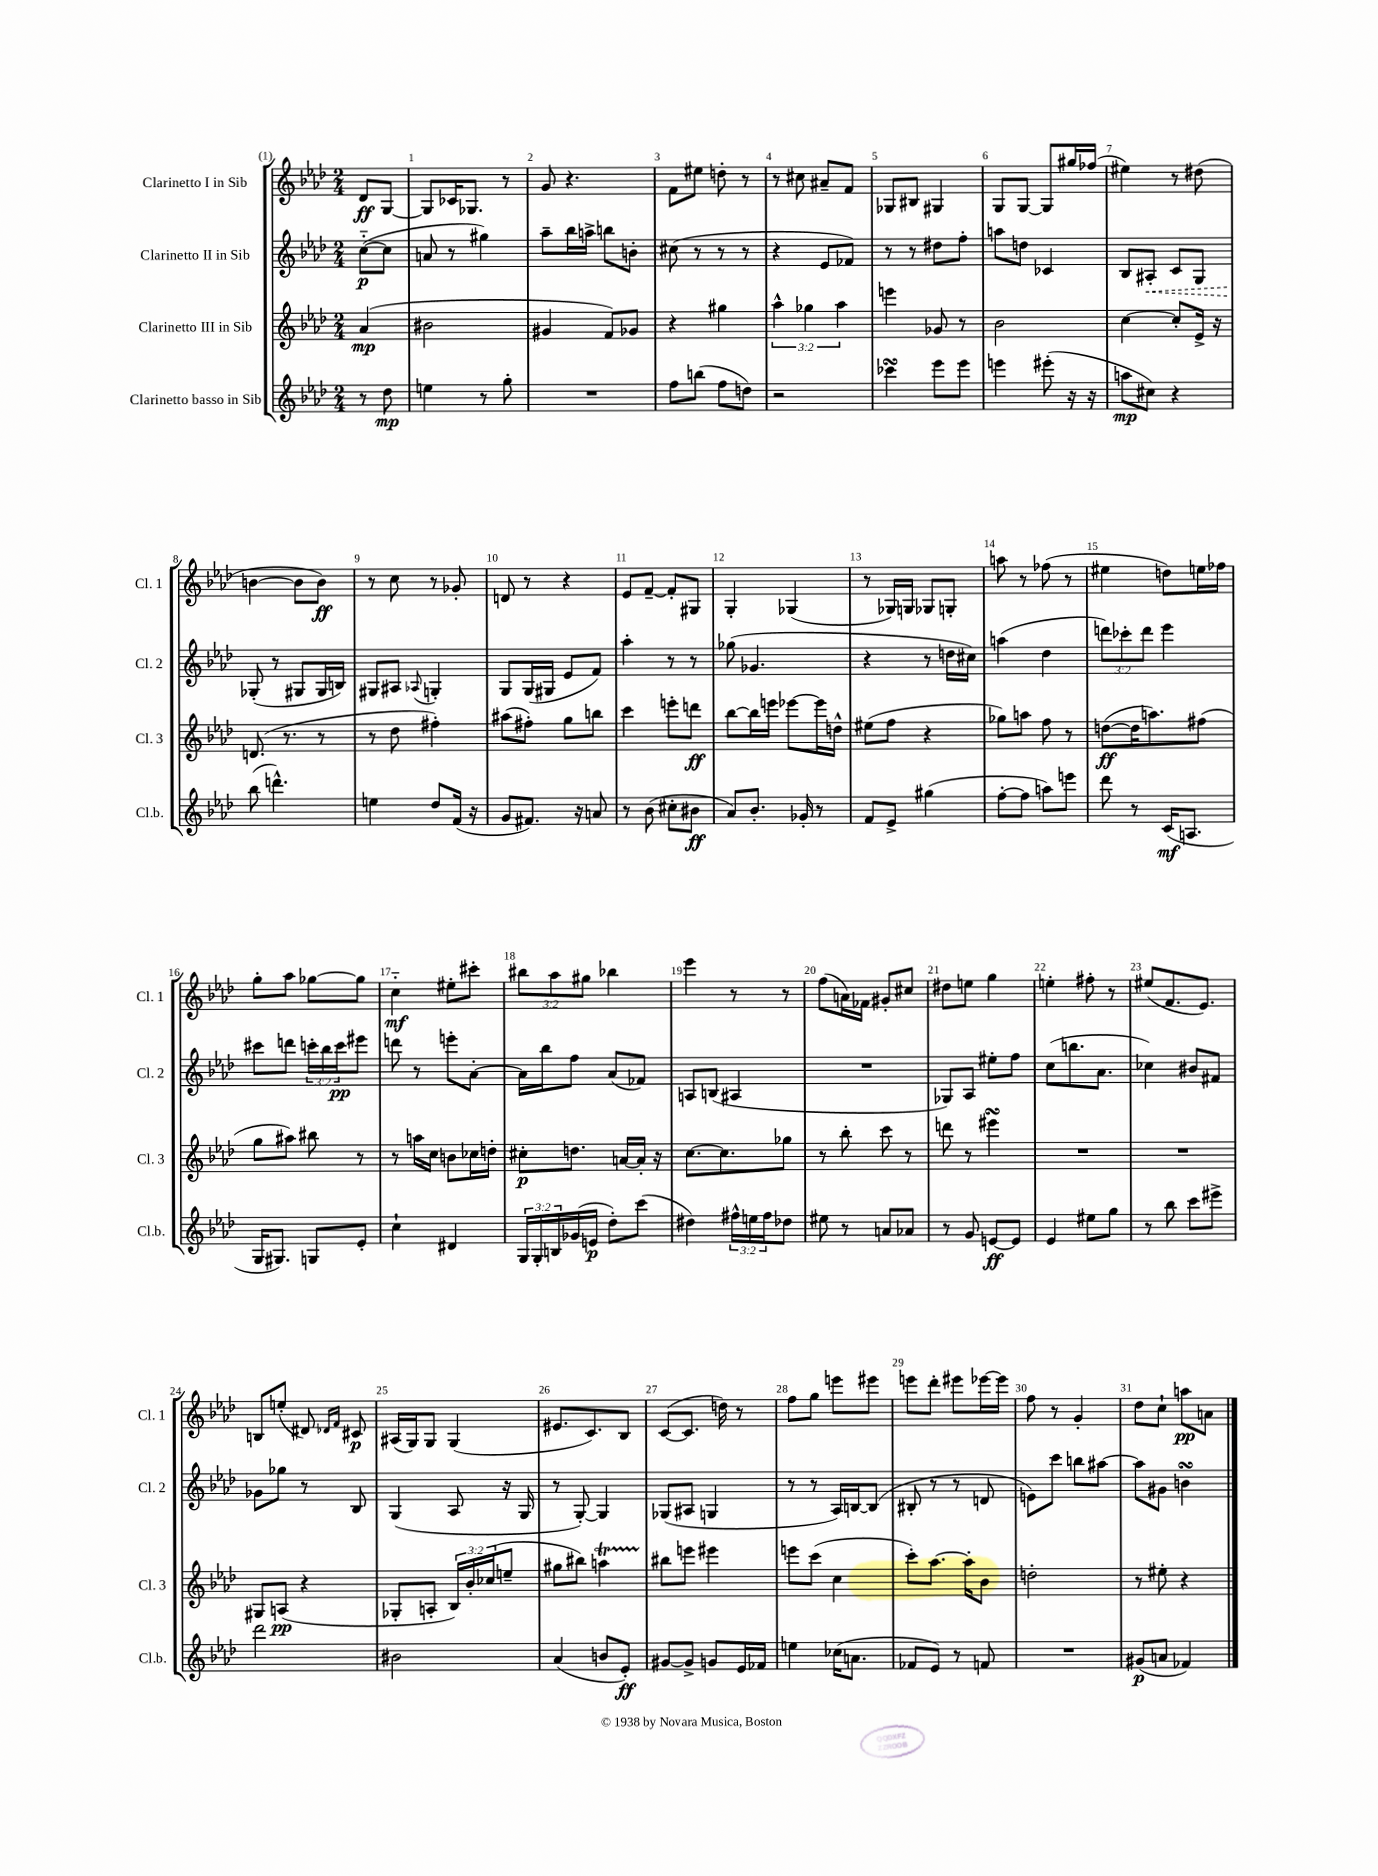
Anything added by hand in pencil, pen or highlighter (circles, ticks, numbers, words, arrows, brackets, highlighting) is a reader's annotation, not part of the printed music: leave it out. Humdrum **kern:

**kern	**kern	**kern	**kern
*staff4	*staff3	*staff2	*staff1
*clefG2	*clefG2	*clefG2	*clefG2
*k[b-e-a-d-]	*k[b-e-a-d-]	*k[b-e-a-d-]	*k[b-e-a-d-]
*M2/4	*M2/4	*M2/4	*M2/4
8r	(4a-/	([8cc'~\L	8d-/L
8dd-\	.	8cc\]J	[8G/J
=	=	=	=
4ee\	2b#\	8a/	8G/]L
.	.	8r	16c-/K
.	.	.	8.G-/J
8r	.	4gg#\)	.
8gg'\	.	.	8r
=	=	=	=
2r	4g#/	8aa-~\L	8g/
.	.	16bb-\L	4.r
.	.	16aa^\JJ	.
.	8f/L)	8bb\L	.
.	8g-/J	8b'\J	.
=	=	=	=
8ff\L	4r	(8cc#\	8f\L
(8bb\J	.	8r	8ee#\J
8ff\L	4gg#\	8r	8dd'\
8dd\J)	.	8r	8r
=	=	=	=
2r	6aa-^^\	4r	8r
.	.	.	8cc#\
.	6gg-\	.	.
.	.	8e-/L	8a#~/L
.	6aa-\	.	.
.	.	8f-/J)	8f/J
=	=	=	=
4ccc-\	4eee\	8r	8G-/L
.	.	8r	8B#/J
8eee-\L	8g-/	8dd#\L	4G#/
8eee-\J	8r	8ff'\J	.
=	=	=	=
4eee\	2b-\	8aa\L	8G/L
.	.	8dd\J	[8G/J
(8eee#'\	.	4c-/	8G/]L
16r	.	.	16gg#/L
16r	.	.	(16ff-/JJ
=	=	=	=
8aa\L	[4cc\	8B-/L	4ee#\)
8cc#\J)	.	8A#'/J	.
4r	8cc'/]L	8c/L	8r
.	16e-^/Jk	8G/J	(8dd#\
.	16r	.	.
=	=	=	=
(8bb-\	(8.d/	(8G-'/	[4b\
4.ddd^^\)	.	8r	.
.	8.r	.	.
.	.	8G#/L	8b\]L
.	8r	16G#/L	8b\J)
.	.	16B/JJ)	.
=	=	=	=
4ee\	8r	8G#/L	8r
.	8dd-\	8A#/J	8cc\
.	.	8qqA-/	.
8dd-/L	4ff#'\)	4G'/	8r
(16f/Jk	.	.	8g-'/
16r	.	.	.
=	=	=	=
8g/L	(8aa#\L	8G/L	8d/
8.f#/J)	8ff#'\J)	(16G/L	8r
.	.	16G#/JJ	.
.	8gg\L	8e-/L	4r
16r	.	.	.
8a/	8bb\J	8f/J)	.
=	=	=	=
8r	4ccc\	4aa-'\	8e-/L
(8b-\	.	.	[8f~/J
8cc#'\L	8eee'\L	8r	8f'/]L
8b#\J	8ddd\J	8r	8G#/J
=	=	=	=
8a-/L)	[8bb-\L	(8gg-\	4G'/
8.b-'/J	16bb-\]L	4.g-/	.
.	16eee\JJ	.	.
.	[8eee-\L	.	(4G-/
16g-'/	.	.	.
8r	16eee-\]L	.	.
.	16dd^^\JJ	.	.
=	=	=	=
8f/L	(8ee#\L	4r	8r
8e-^/J	8ff\J	.	16G-/LL)
.	.	.	16G/JJ
(4gg#\	4r	8r	8G-/L
.	.	16dd\LL	8G'/J
.	.	16cc#\JJ)	.
=	=	=	=
[8ff'\L	8gg-\L)	(4aa\	8aa\
8ff\]J	8aa\J	.	8r
8aa\L)	8ff\	4dd-\	(8ff-\
8eee\J	8r	.	8r
=	=	=	=
8ddd-\	([8dd\L	12ddd\L)	4ee#\
.	.	12ccc-'\	.
8r	16dd\]K	.	.
.	.	12ddd\J	.
.	8.aa\)	.	.
(16c/LK	.	4eee-\	8dd\L)
8.A/J	.	.	.
.	(8ff#\J	.	16ee\L
.	.	.	16ff-\JJ
=	=	=	=
16G/LK	8gg\L	8ccc#\L	8gg'\L
8.G#/J)	.	.	.
.	8aa#\J)	8ddd\J	8aa-\J
8G/L	8bb#\	24ccc'\LL	[8gg-\L
.	.	24bb-\	.
.	.	24ccc\J	.
8e-'/J	8r	8eee#\J	8gg-\]J
=	=	=	=
4cc`\	8r	8ddd\	4cc'~\
.	16aa\LL	8r	.
.	16cc\JJ	.	.
4d#/	8b\L	8eee'\L	8ee#'\L
.	16cc-\L	[8a-'\J	8ccc#'\J
.	16dd'\JJ	.	.
=	=	=	=
24G/LL	8cc#'\L	16a-\]LL	12bb#\L
24G'/	.	.	.
.	.	16bb-\J	.
24B/	.	.	12aa-\
(16g-/	8.dd\J	8ff\J	.
.	.	.	12gg#\J
16e/JJ	.	.	.
8dd-'\L)	.	(8a-/L	4bb-\
.	[16a/LL	.	.
(8ccc\J	16a'/]JJ	8f-/J)	.
.	16r	.	.
=	=	=	=
4dd#\)	[8.cc\L	8A/L	4eee-\
.	.	(8B/J	.
.	8.cc\]	.	.
24ff#^^\LL	.	4A#/	8r
24ee\	.	.	.
24ff#\J	.	.	.
8dd-\J	8gg-\J	.	8r
=	=	=	=
8ee#\	8r	2r	(8ff\L
8r	8bb-'\	.	16a\L)
.	.	.	16f-\JJ
8a/L	8ccc\	.	8g#'/L
8a-/J	8r	.	8cc#/J
=	=	=	=
8r	8ddd\	8G-/L)	8dd#\L
8g/	8r	8A-/J	8ee\J
[8e/L	4eee#\	8ee#'\L	4gg\
8e/]J	.	8ff\J	.
=	=	=	=
4e-/	2r	(8cc\L	4ee'\
.	.	8.bb\	.
8ee#\L	.	.	8ff#'\
.	.	8.a-\J	.
8gg\J	.	.	8r
=	=	=	=
8r	2r	4cc-\)	(8ee#/L
8bb-\	.	.	8.f/
8ccc\L	.	8b#/L	.
.	.	.	8.e-/J)
8eee#^\J	.	8f#/J	.
=	=	=	=
2ddd-\	8G#/L	8g-\L	8B/L
.	(8A/J	8gg-\J	(8ee'/J
.	4r	8r	8d#/)
.	.	.	16qqd-/LL
.	.	.	16qqf/JJ
.	.	8B-/	8c#/
=	=	=	=
2b#\	8G-'/L	(4G/	(16A#/LL
.	.	.	16G/J)
.	8A'/J	.	8G/J
.	24B-/LL)	8A-/	(4G/
.	24b-'/	.	.
.	(24cc-/J	.	.
.	8ee~/J	16r	.
.	.	16G/	.
=	=	=	=
(4a-/	8gg#\L	8r	8.e#/L
.	8bb#\J)	[8G'/)	.
.	.	.	8.c/)
8b/L	4aa\	4G/]	.
8e-'/J)	.	.	8B-/J
=	=	=	=
[8g#/L	8bb#\L	(8G-/L	([8c/L
8g#^/]J	8eee\J	8A#/J	8.c/]J
8g/L	4eee#\	4G/	.
.	.	.	16dd\)
16e-/L	.	.	8r
16f-/JJ	.	.	.
=	=	=	=
4ee\	8eee\L	8r	8ff\L
.	(8ccc\J	8r	8gg\J
(16cc-\LK	4cc\	16A-/LL)	8eee\L
8.a\J	.	[16B/J	.
.	.	(8B/]J	8eee#\J
=	=	=	=
8f-/L	8ccc'\L)	8B#'/	8eee\L
8e-/J)	[8.aa-\J	8r	8ddd-'\J
8r	.	8r	8eee#\L
.	16aa-'\]LK	.	.
8f/	8b-\J	8d/	[16eee-\L
.	.	.	16eee-\]JJ
=	=	=	=
2r	2dd'\	8e\L)	8ff\
.	.	8ccc\J	8r
.	.	8bb\L	4g'/
.	.	[8aa#\J	.
=	=	=	=
(8g#/L	8r	8aa#\]L	8dd-\L
8a/J	8ee#'\	8g#\J	8cc`\J
4f-/)	4r	4b\	8aa\L
.	.	.	8a\J
==	==	==	==
*-	*-	*-	*-
